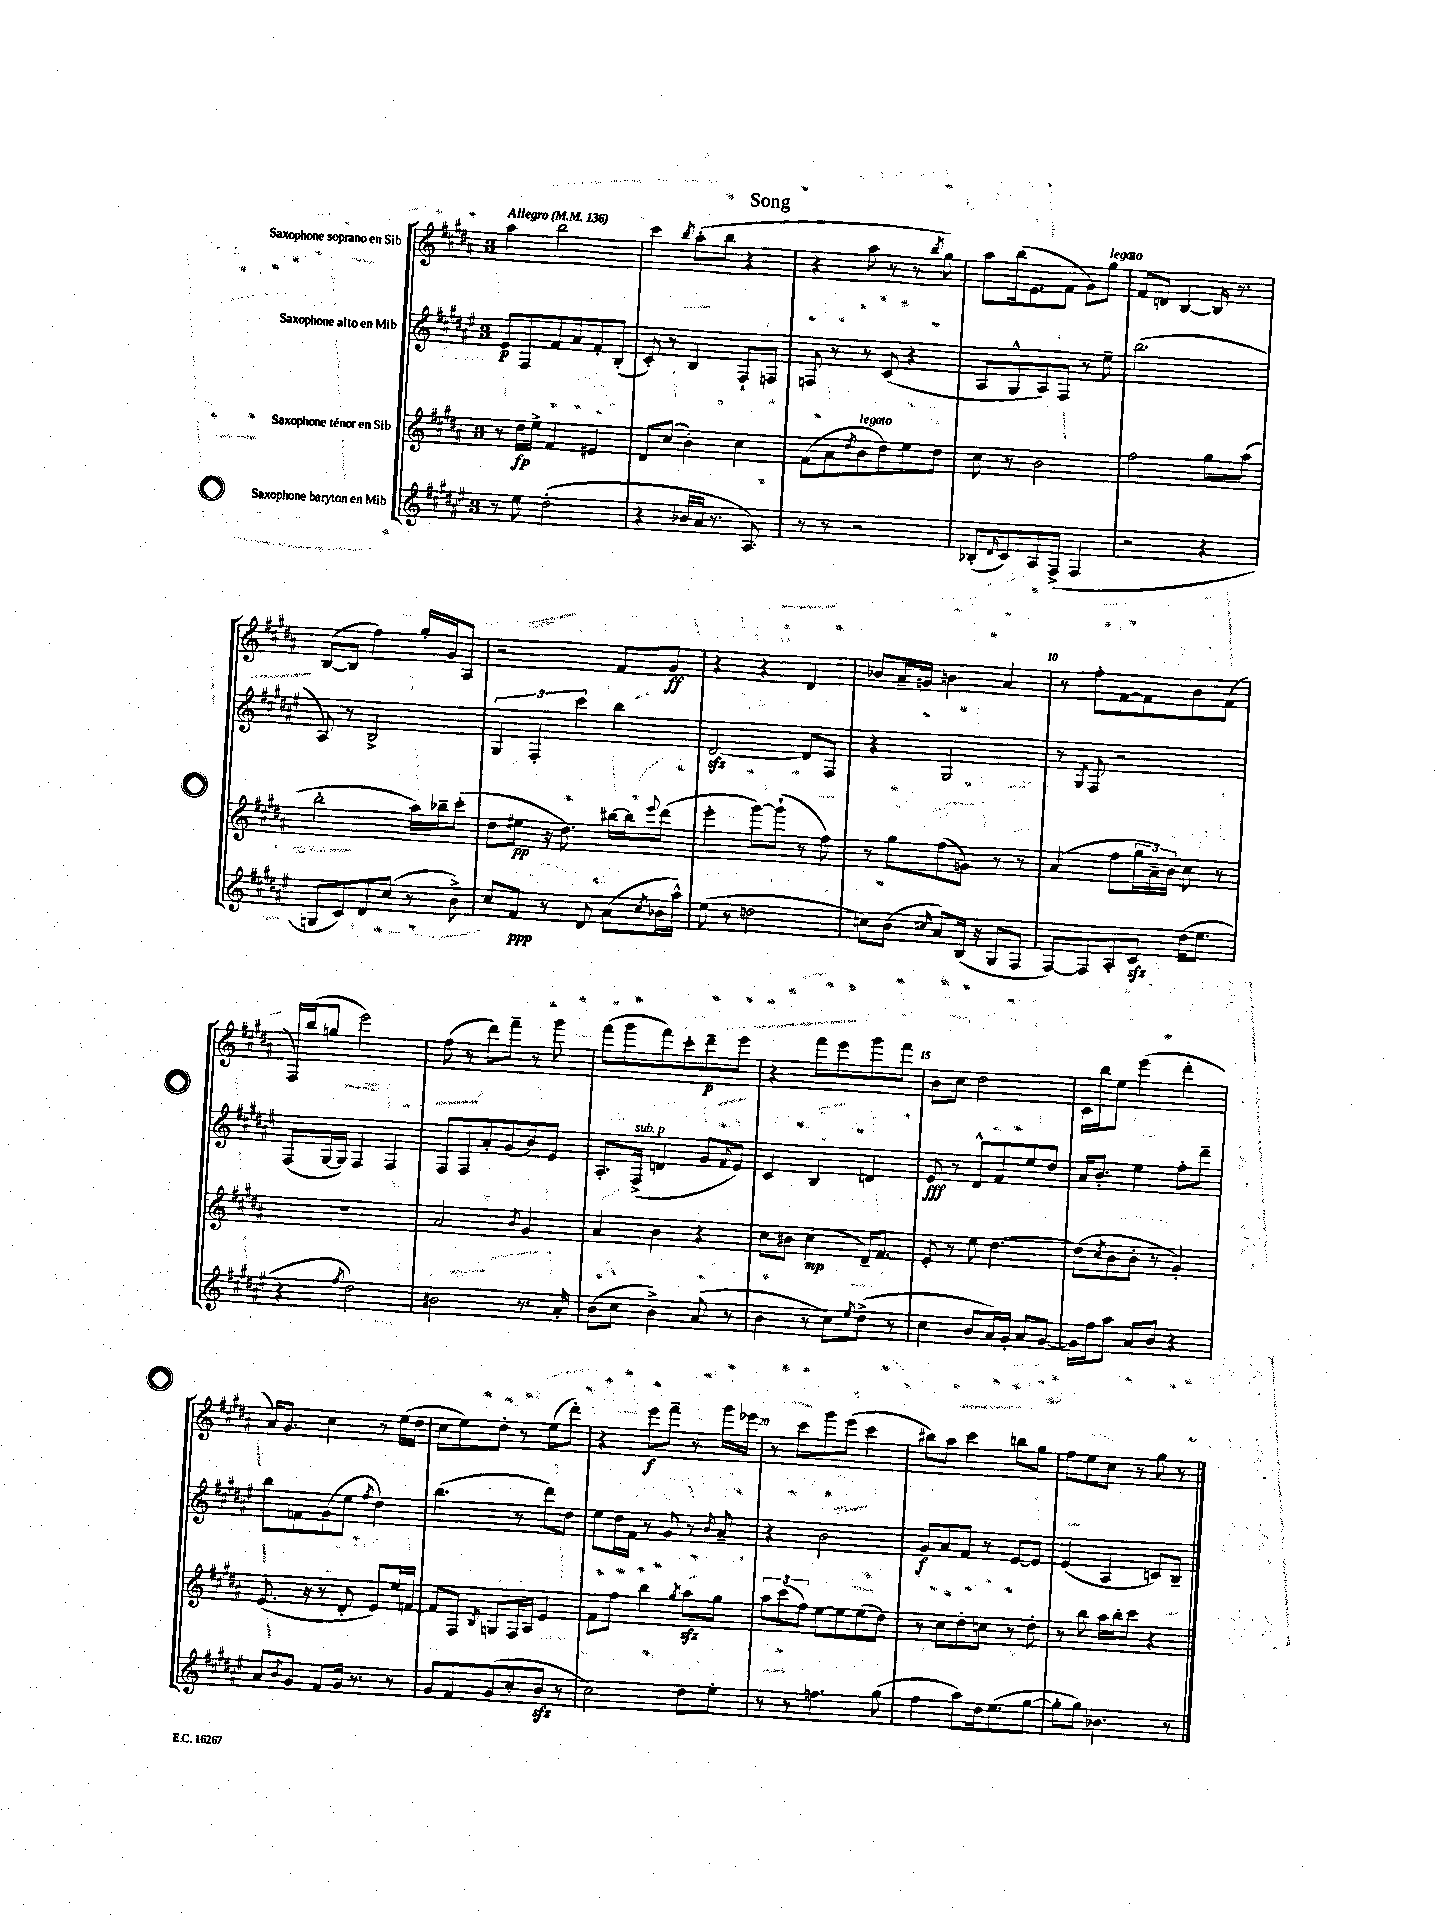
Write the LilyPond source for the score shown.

\header { title = "Song" }
<<
\new StaffGroup <<
\new Staff = "s0" \with { instrumentName = "Saxophone soprano en Sib" } {
    \clef treble \key b \major \once \override Staff.TimeSignature.style = #'single-digit \time 3/4 \tempo "Allegro" 4 = 136
    ais''4 b''2 |
    cis'''4 \acciaccatura { b''8 } ais''8-.( b''8 r4 |
    r4 ais''8 r8 r8 \acciaccatura { b''8 } gis''8) |
    ais''8 b''16( e'8. fis'8 gis'8) gis''8^\markup { \italic "legato" } |
    fis'8 d'8 b4~ b16 r8. |
    b8~( b8 fis''4) gis''16-. gis'16 ais8 |
    r2 fis'8 gis'8\ff |
    r4 r4 dis'4 |
    bes'8 ais'16-- g'16 b'4 ais'4 |
    r8 fis''8-. fis'8~ fis'8 b'8 fis'8( |
    fis16) b''16( g''8 e'''2) |
    fis''8( r8 dis'''8) fis'''8-- r8 gis'''8 |
    fis'''8( gis'''8 fis'''8) cis'''8-. dis'''8--\p e'''8 |
    r4 fis'''8 e'''8 gis'''8 fis'''8 |
    b'8 cis''8 dis''2 |
    cis'16 b''16 e''8 e'''4( dis'''4-. |
    ais'16) gis'8. cis''4 r8 e''16( dis''16 |
    cis''8 e''8) dis''8-. r8 e''8( dis'''8-.) |
    r4 e'''8\f fis'''8-- r8 gis'''16 ees'''16 |
    r8 cis'''8 gis'''8 e'''8( cis'''4 |
    bis''8) ais''8 cis'''4 b''8 gis''8 |
    fis''8 e''8 cis''8 r8 gis''8 r8 \bar "|." |
}
\new Staff = "s1" \with { instrumentName = "Saxophone alto en Mib" } {
    \clef treble \key fis \major \once \override Staff.TimeSignature.style = #'single-digit \time 3/4
    eis'8\p fis8 fis'8 ais'8 fis'8-. b8-.( |
    cis'8-.) r8 b4 fis8-! f8 |
    f8 r8 r8 cis'8( r4 |
    ais8 gis8-^ ais8) fis8 r8 eis''8-- |
    b''2.( |
    ais8) r8 b2-> |
    \tuplet 3/2 { gis4 fis4-. cis'''4 } b''4 |
    dis'2~\sfz dis'8 fis8 |
    r4 gis2 |
    r8 \acciaccatura { gis8 } fis8 r2 |
    fis8( gis16~ gis16) fis4 fis4 |
    fis8 fis8 ais'8-. gis'8( b'8) eis'8 |
    ais8.-. fis16->^\markup { \italic "sub. p" }( d'4 gis'8 \appoggiatura { fis'8 } eis'8) |
    cis'4 b4 d'4 |
    eis'8\fff r8 dis'8-^ fis'8 eis''8 dis''8 |
    ais'16 b'8.-. eis''4 fis''8-. dis'''8-- |
    b''8 f'8 gis'8( eis''8 \acciaccatura { fis''8 } dis''4) |
    b''4.( r8 dis'''8) dis''8 |
    eis''8 dis''16 fis'16 r8 gis'8 r8 \acciaccatura { b'8 } ais'8-- |
    r4 b'2 |
    gis'8\f ais'8 fis'8 r8 eis'8~ eis'8 |
    eis'4( ais4 c'8) b8-- \bar "|." |
}
\new Staff = "s2" \with { instrumentName = "Saxophone ténor en Sib" } {
    \clef treble \key b \major \once \override Staff.TimeSignature.style = #'single-digit \time 3/4
    r8 dis''16\fp e''16-> fis'4 eis'4 |
    dis'8 cis''8( b'4-.) cis''4 |
    fis'8( ais'8 \acciaccatura { dis''8 } b'8^\markup { \italic "legato" } dis''8) e''8 dis''8 |
    cis''8 r8 b'2 |
    fis''2 gis''8 ais''8( |
    b''2-. ais''16) bes''16-- cis'''8-.( |
    dis''8 eis''8\pp r16 dis''8.) bis''16~ bis''16 \appoggiatura { e'''8 } dis'''8( |
    e'''4-. gis'''8~) gis'''8-!( r8 fis''8) |
    r8 gis''8 fis''8( g'8) r8 r8 |
    ais'4( fis''8 \tuplet 3/2 { gis''16 ais'16--) b'16 } cis''8 r8 |
    R2. |
    ais'2 \acciaccatura { b'8 } gis'4 |
    ais'4 b'4 r4 |
    cis''8 bis'8 cis''4\mp( dis'16--) fis'8. |
    e'8-. r8 e''8 dis''4.~ |
    dis''8( \acciaccatura { cis''8 } b'8 b'8-. r8 gis'4-.) |
    e'8.( r16 r8 dis'8-. e'8) e''16 f'16~ |
    f'8 fis8 \acciaccatura { b8 } g8 fis16 ais16 e'4 |
    fis'8 fis''8 b''4 \acciaccatura { gis''8 } ais''8\sfz gis''8 |
    \tuplet 3/2 { ais''8 cis'''8( fis''8) } e''8~ e''8 e''8( dis''8) |
    r8 cis''8 dis''8-. c''8 r8 dis''8-. |
    r8 b''8 ais''16 b''16-. cis'''8 r4 \bar "|." |
}
\new Staff = "s3" \with { instrumentName = "Saxophone baryton en Mib" } {
    \clef treble \key fis \major \once \override Staff.TimeSignature.style = #'single-digit \time 3/4
    r8 eis''8 dis''2-.( |
    r4 bes'16 ais'16 r8. ais8.) |
    r8 r8 r2 |
    bes8-.( \grace { dis'16 } cis'8) ais8 fis8->( fis4 |
    r2 r4 |
    g8 cis'8) dis'8 cis''8( r8 b'8->) |
    cis''8 fis'8\ppp r8 dis'8 ais'8( \acciaccatura { cis''8 } bes'16 ais''16-^) |
    eis''8( r8 d''2 |
    c''8) b'8( \grace { cis''16 } ais'8) b16( r16 gis8 fis8 |
    fis8~) fis8 ais8-. cis'8\sfz dis''16( eis''8. |
    r4 \acciaccatura { fis''8 } dis''2) |
    bis'2 r8. ais'16-. |
    b'8( cis''8 b'4->) ais'8( r8 |
    b'4 r8 cis''8) \acciaccatura { eis''8 } dis''8->( r8 |
    cis''4 b'8 ais'16) gis'16-. ais'8 gis'8~ |
    gis'16 fis''16 ais''8 ais'8 b'8 r4 |
    ais'8 \acciaccatura { b'8 } gis'8 fis'8 gis'16 r8. r8 |
    gis'8 fis'8 gis'8( cis''8-. b'8\sfz r8 |
    cis''2) dis''8 eis''8-. |
    r8 r8 f''4. gis''8( |
    fis''4 ais''8) dis''16 eis''8.( gis''8~ |
    gis''8-. gis''8) bes'4. r8 \bar "|." |
}
>>
>>
\layout { \context { \Score \override BarNumber.break-visibility = ##(#f #t #t) barNumberVisibility = #(every-nth-bar-number-visible 5) } }
